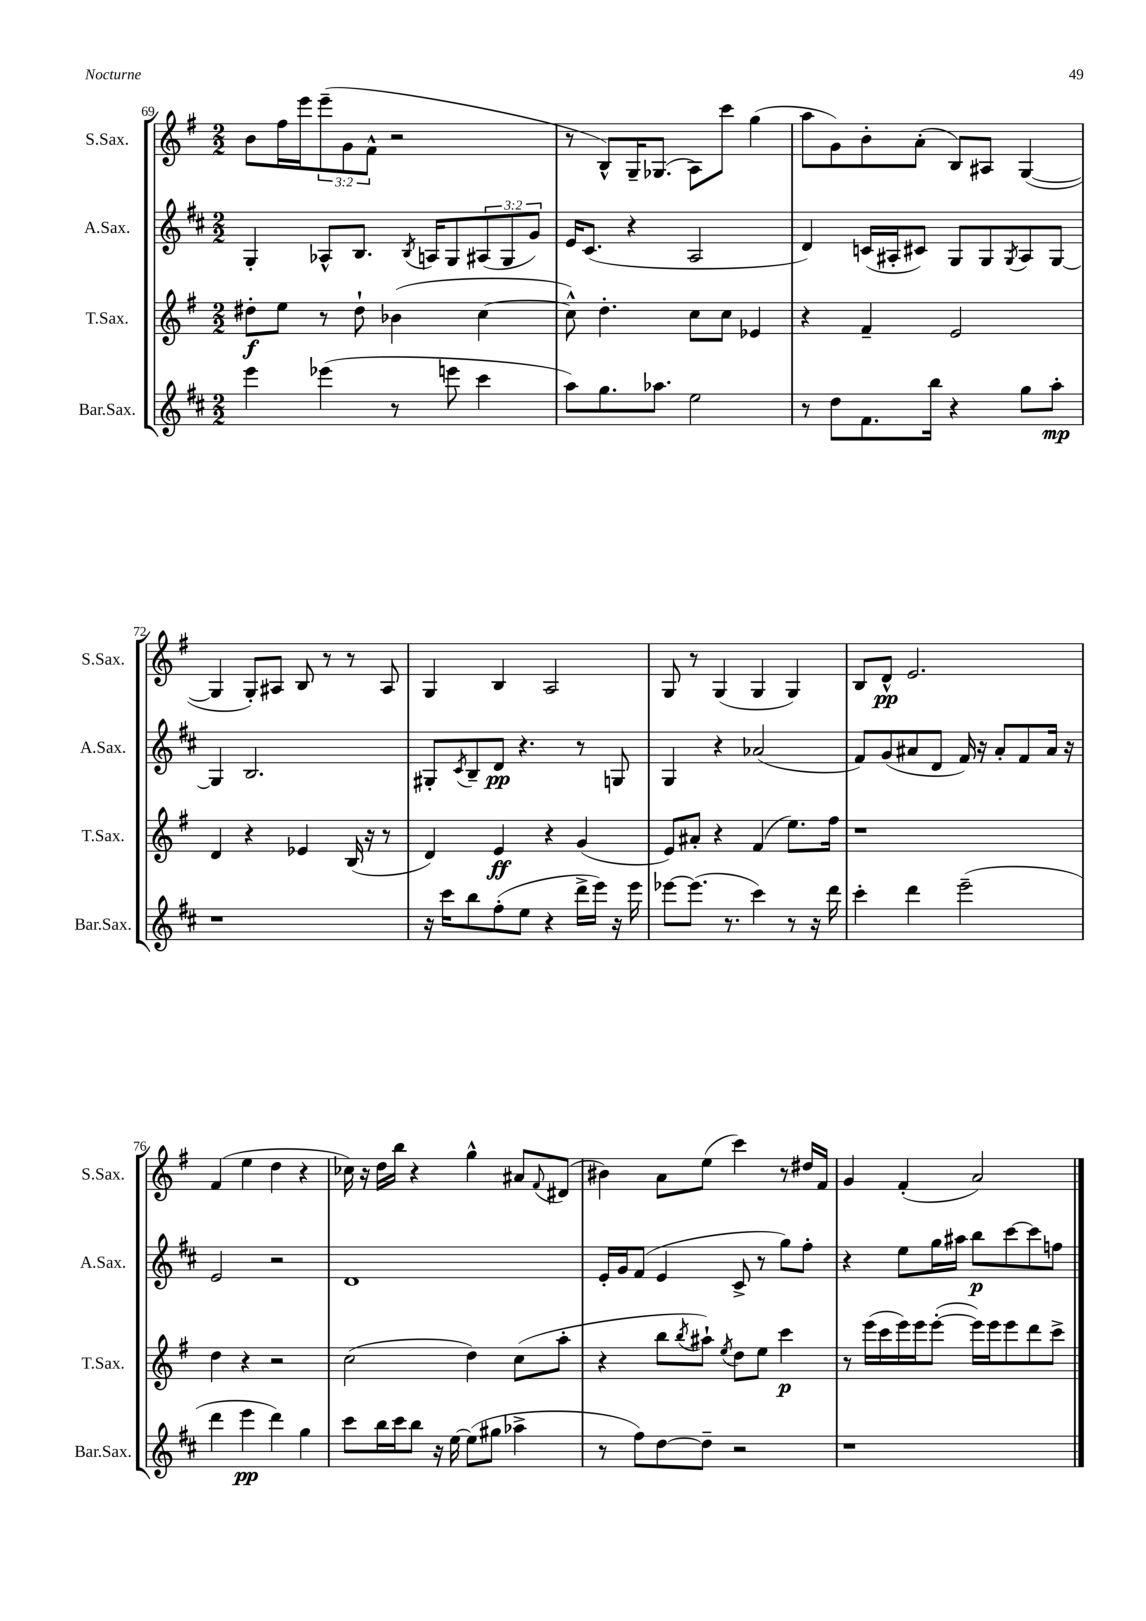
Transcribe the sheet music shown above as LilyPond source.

<<
\new StaffGroup <<
\new Staff = "s0" \with { instrumentName = "S.Sax." shortInstrumentName = "S.Sax." } {
    \clef treble \key g \major \numericTimeSignature \time 2/2 \override Staff.TupletNumber.text = #tuplet-number::calc-fraction-text
    b'8 fis''16 e'''16 \tuplet 3/2 { e'''8--( g'8 fis'8-^ } r2 |
    r8 b8-^) g16-- ges8.( a8) c'''8 g''4( |
    a''8 g'8) b'8-. a'8-.( b8) ais8 g4~( |
    g4 g8-.) ais8 b8 r8 r8 ais8 |
    g4 b4 a2 |
    g8 r8 g4( g4 g4) |
    b8 d'8-^\pp e'2. |
    fis'4( e''4 d''4 r4 |
    ces''16) r16 d''16 b''16 r4 g''4-^ ais'8 \appoggiatura { fis'8 } dis'8( |
    bis'4) a'8 e''8( c'''4) r8 dis''16 fis'16 |
    g'4 fis'4-.( a'2) \bar "|." |
}
\new Staff = "s1" \with { instrumentName = "A.Sax." shortInstrumentName = "A.Sax." } {
    \clef treble \key d \major \numericTimeSignature \time 2/2 \override Staff.TupletNumber.text = #tuplet-number::calc-fraction-text
    g4-. aes8-^ b8. \acciaccatura { b8 } a16 g8 \tuplet 3/2 { ais8( g8 g'8) } |
    e'16 cis'8.( r4 a2 |
    d'4) c'16( ais16-. cis'8) g8 g8 \acciaccatura { g8 } ais8 g8~ |
    g4 b2. |
    gis8-. \acciaccatura { cis'8 } b8-- d'8\pp r4. r8 g8 |
    g4 r4 aes'2( |
    fis'8) g'8( ais'8 d'8 fis'16) r16 ais'8-. fis'8 ais'16 r16 |
    e'2 r2 |
    d'1 |
    e'16-. g'16 fis'8( e'4 cis'8-> r8 g''8) fis''8-. |
    r4 e''8 g''16 ais''16 b''8\p cis'''8~ cis'''8 f''8 \bar "|." |
}
\new Staff = "s2" \with { instrumentName = "T.Sax." shortInstrumentName = "T.Sax." } {
    \clef treble \key g \major \numericTimeSignature \time 2/2
    dis''8-.\f e''8 r8 dis''8-! bes'4( c''4~ |
    c''8-^) d''4.-. c''8 c''8 ees'4 |
    r4 fis'4-- e'2 |
    d'4 r4 ees'4 b16( r16 r8 |
    d'4) e'4\ff r4 g'4( |
    e'8) ais'8-. r4 fis'4( e''8.) fis''16 |
    r1 |
    d''4 r4 r2 |
    c''2( d''4) c''8( a''8-. |
    r4 b''8 \acciaccatura { b''8 } ais''8-!) \acciaccatura { e''8 } d''8 e''8 c'''4\p |
    r8 e'''16( c'''16 e'''16) e'''16 e'''8~-.( e'''16) e'''16 e'''8 d'''8 c'''8-> \bar "|." |
}
\new Staff = "s3" \with { instrumentName = "Bar.Sax." shortInstrumentName = "Bar.Sax." } {
    \clef treble \key d \major \numericTimeSignature \time 2/2
    e'''4 ees'''4( r8 e'''8 cis'''4 |
    a''8) g''8. aes''8. e''2 |
    r8 d''8 fis'8. b''16 r4 g''8 a''8-.\mp |
    r1 |
    r16 cis'''16 b''8 fis''8-.( e''8 r4 d'''16-> e'''16) r16 e'''16 |
    ees'''8~ ees'''8.( r8. cis'''4) r8 r16 d'''16 |
    cis'''4-. d'''4 e'''2--( |
    d'''4 e'''4\pp d'''4) g''4 |
    cis'''8 b''16 cis'''16 b''8 r16 e''16~ e''8( gis''8 aes''4-> |
    r8 fis''8) d''8~ d''8-- r2 |
    r1 \bar "|." |
}
>>
>>
\layout { \context { \Score currentBarNumber = #69 } }
